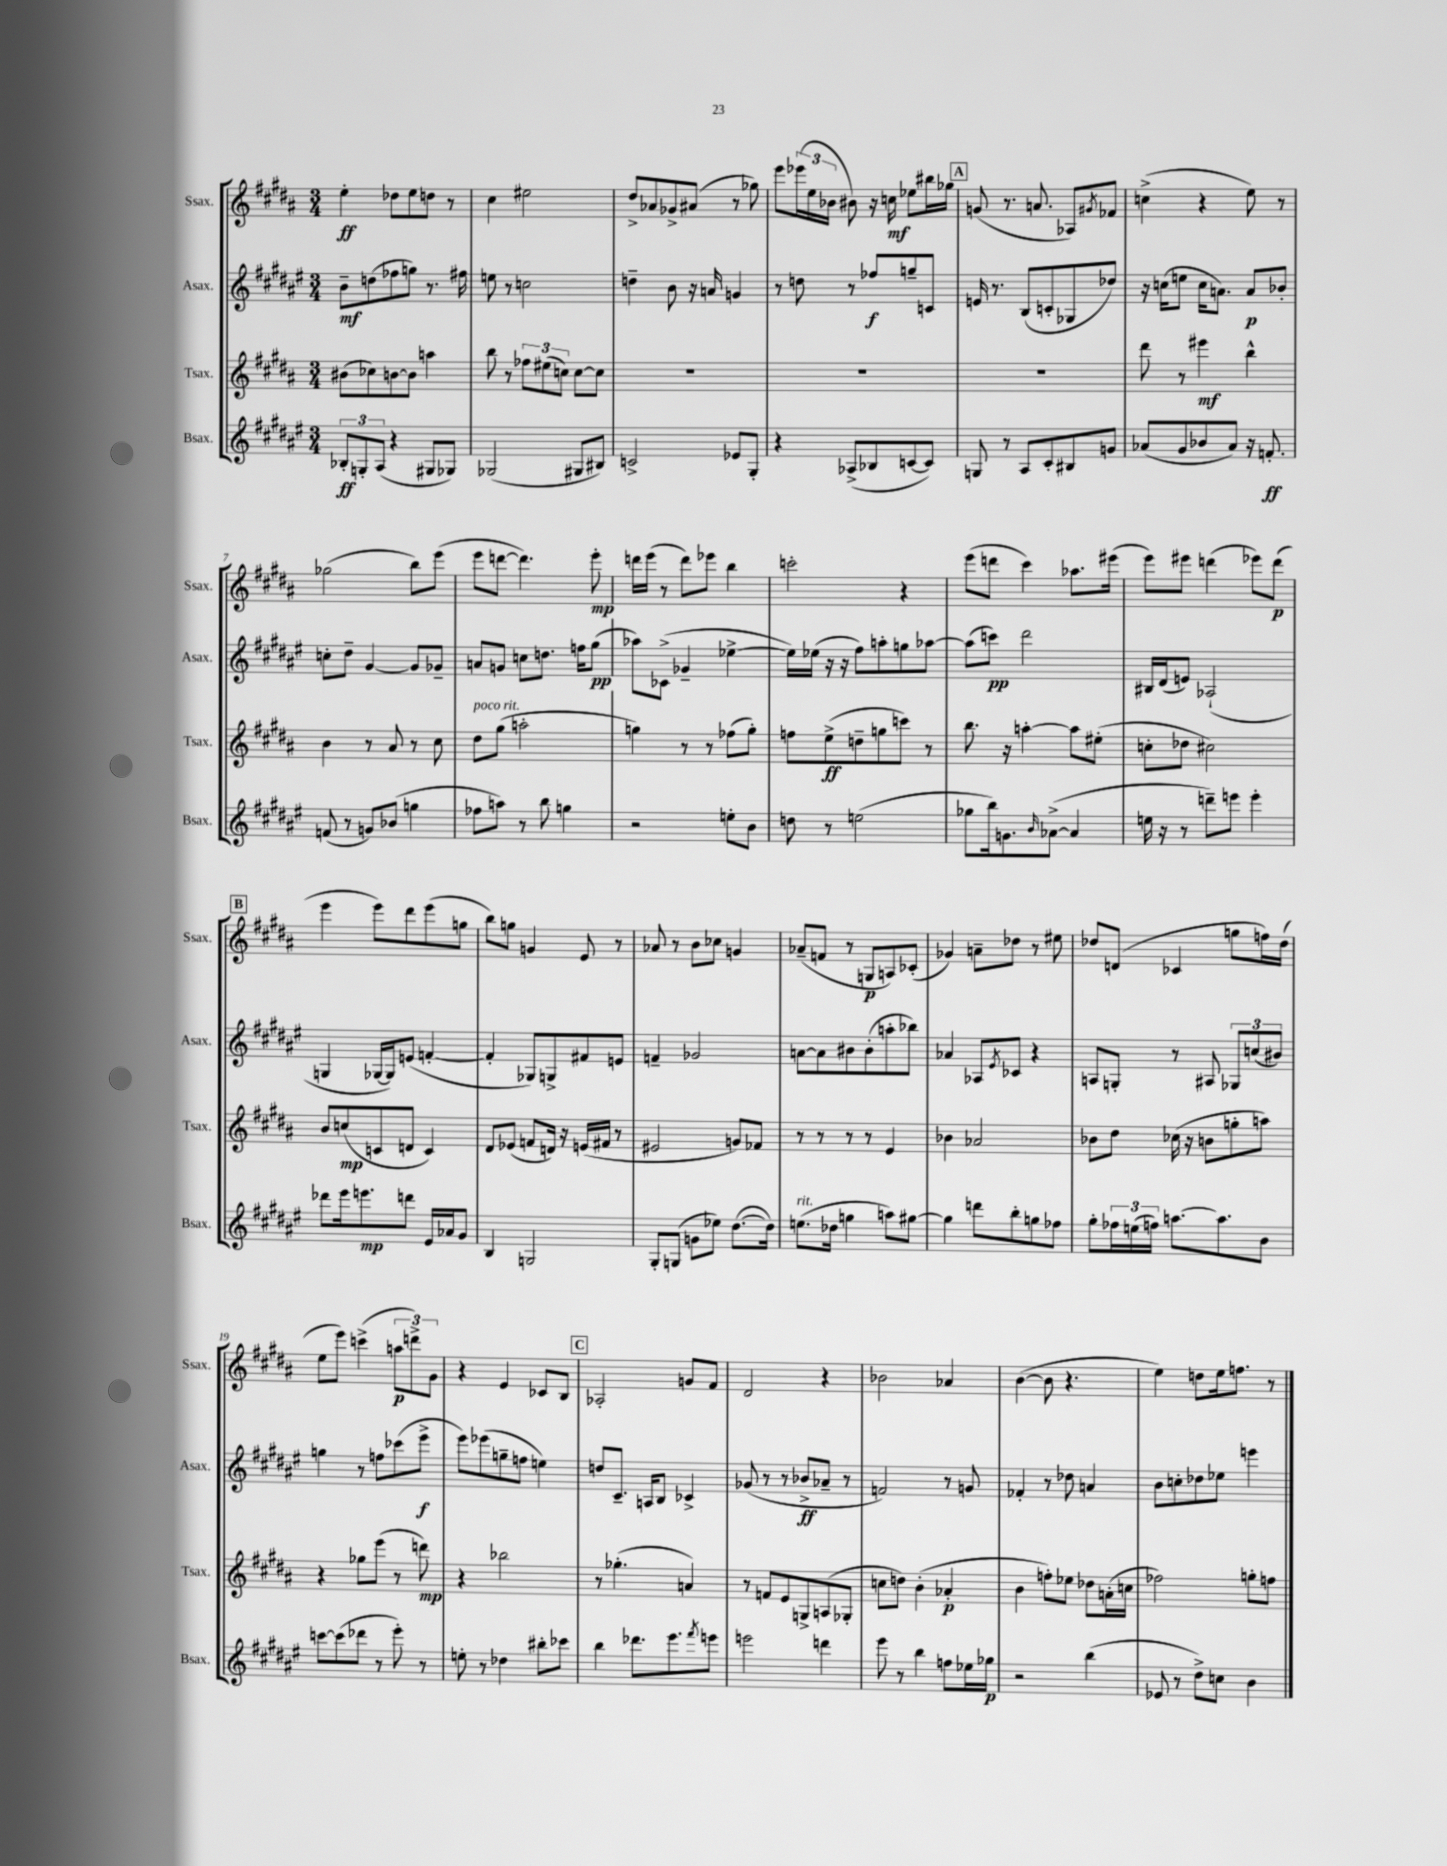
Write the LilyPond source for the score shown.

<<
\new StaffGroup <<
\new Staff = "s0" \with { instrumentName = "Ssax." shortInstrumentName = "Ssax." } {
    \clef treble \key b \major \numericTimeSignature \time 3/4
    e''4-.\ff des''8 e''8 d''8 r8 |
    cis''4 eis''2 |
    dis''8-> aes'8 ges'8-> ais'8( r8 ges''8) |
    e'''8 \tuplet 3/2 { ees'''16( e''16 bes'16 } bis'8) r16 c''16\mf ees''8 bis''16 ges''16 |
    \mark \markup { \box "A" } g'8( r8. a'8. aes8) \acciaccatura { gis'8 } fes'8 |
    c''4->( r4 e''8) r8 |
    ges''2( b''8) e'''8( |
    e'''8 d'''8~ d'''4.) e'''8-.\mp |
    d'''16 e'''16( r8 d'''8) ees'''8 b''4 |
    c'''2-. r4 |
    e'''8( d'''8 cis'''4) aes''8. eis'''16( |
    e'''8) eis'''8 d'''4( ees'''8) d'''8\p( |
    \mark \markup { \box "B" } e'''4 e'''8) dis'''8 e'''8( g''8 |
    b''8) g''8 g'4 e'8 r8 |
    aes'8 r8 b'8 ces''8 g'4 |
    aes'8--( f'8 r8 g8\p a8) ces'8-.( |
    ges'4) a'8-- des''8 r8 eis''8 |
    des''8 d'8( ces'4 g''8 f''16) des''16( |
    e''8 e'''8) c'''4->( \tuplet 3/2 { a''8\p d'''8->) gis'8 } |
    r4 e'4 ces'8 b8 |
    \mark \markup { \box "C" } aes2-. g'8 fis'8 |
    dis'2 r4 |
    bes'2 aes'4 |
    b'4~( b'8 r4. |
    e''4) d''8 e''16 f''8. r8 \bar "|." |
}
\new Staff = "s1" \with { instrumentName = "Asax." shortInstrumentName = "Asax." } {
    \clef treble \key fis \major \numericTimeSignature \time 3/4
    b'8--\mf d''8( fes''8 g''8) r8. fis''16 |
    e''8 r8 c''2 |
    d''4-- b'8 r16 a'16 g'4 |
    r8 d''8 r8 fes''8\f g''8-- c'8 |
    \mark \markup { \box "A" } e'16 r8. b8( c'8-. ges8 des''8) |
    r16 c''16( e''8 c''16 a'8.) a'8\p bes'8-. |
    c''8-. dis''8-- gis'4~ gis'8 ges'8-- |
    a'8 g'8 c''8 d''8. f''16 gis''8\pp( |
    aes''8) ces'8->( ges'4-- ees''4~-> |
    ees''16) ees''16( r16 r16 fis''8) a''8-. g''8 aes''8~ |
    aes''8( c'''8\pp) dis'''2 |
    bis16 dis'16( e'8) aes2-!( |
    \mark \markup { \box "B" } g4 ges16~ ges16) e'8( f'4~-. |
    f'4-. ges8) g8-> fis'8 e'8 |
    f'4-- ges'2 |
    a'8~ a'8 bis'8 bis'8-.( a''8-. bes''8) |
    aes'4 aes8 \acciaccatura { eis'8 } ces'8 r4 |
    a8 g8-. r8 ais8 \tuplet 3/2 { ges8 c''8( bis'8) } |
    g''4 r8 f''8 ces'''8( eis'''8->\f |
    eis'''8) ees'''8( g''8-- f''8 e''4) |
    \mark \markup { \box "C" } d''8 cis'8.-- a16 b8 ces'4-> |
    ges'8( r8 r8 bes'8->\ff aes'8-- r8 |
    f'2) r8 g'8 |
    fes'4-. r8 des''8 a'4 |
    b'8 c''8-. des''8 ees''8 e'''4 \bar "|." |
}
\new Staff = "s2" \with { instrumentName = "Tsax." shortInstrumentName = "Tsax." } {
    \clef treble \key b \major \numericTimeSignature \time 3/4
    bis'8( ces''8) b'8~ b'8 a''4 |
    b''8 r8 \tuplet 3/2 { fes''8 eis''8( c''8) } c''8~ c''8 |
    R2. |
    R2. |
    \mark \markup { \box "A" } R2. |
    dis'''8 r8 eis'''4\mf b''4-^ |
    b'4 r8 ais'8 r8 cis''8 |
    dis''8^\markup { \italic "poco rit." } gis''8( a''2-. |
    g''4) r8 r8 fes''8( g''8-.) |
    f''8 e''8->\ff( d''8-- g''8 c'''8) r8 |
    b''8. r16 a''4~-. a''8 eis''8-.( |
    c''8-. des''8 cis''2) |
    \mark \markup { \box "B" } b'8 c''8\mp( c'8 d'8 c'4) |
    dis'8 ees'8( f'8 d'16) r16 e'16( fis'16 r8 |
    eis'2 g'8) fes'8 |
    r8 r8 r8 r8 e'4 |
    bes'4 aes'2 |
    bes'8 dis''8 ces''16( r16 b'8 g''8-. a''8) |
    r4 ges''8 e'''8( r8 d'''8\mp) |
    r4 bes''2 |
    \mark \markup { \box "C" } r8 ges''4.-.( a'4) |
    r8 f'8 e'8 g8-> a8( ges8-. |
    c''8 d''8) b'4-.( aes'4-.\p |
    b'4 f''8-.) ees''8 des''8 a'16-.( c''16 |
    fes''2) g''8-. f''8 \bar "|." |
}
\new Staff = "s3" \with { instrumentName = "Bsax." shortInstrumentName = "Bsax." } {
    \clef treble \key fis \major \numericTimeSignature \time 3/4
    \tuplet 3/2 { bes8-.\ff g8-. ais8( } r4 gis8 ges8) |
    ges2( gis8 bis8) |
    c'2-> ees'8 gis8-. |
    r4 aes8->( bes8 c'8~ c'8) |
    \mark \markup { \box "A" } g8 r8 ais8 cis'8-. bis8 g'8 |
    aes'8( gis'8 bes'8 aes'8) r16 f'8.-.\ff |
    f'8( r8 g'8) bes'8( g''4 |
    fes''8 a''8) r8 b''8 g''4 |
    r2 e''8-. b'8 |
    d''8 r8 e''2( |
    ges''8 b''16) g'8. \grace { b'16 } aes'8~->( aes'4 |
    e''16 r16 r8 d'''8--) e'''8 e'''4-. |
    \mark \markup { \box "B" } des'''8 eis'''16 e'''8.\mp d'''8 eis'16 aes'16 gis'8 |
    b4 g2 |
    gis8-. g8( g'8 ees''8) dis''8.~( dis''16) |
    e''8.^\markup { \italic "rit." }( des''16 g''4 a''8) gis''8~ |
    gis''4 d'''8 b''8-. g''8 fes''8 |
    gis''8-. \tuplet 3/2 { fes''16 e''16( f''16) } a''8.~ a''8. b'8 |
    c'''8~ c'''8( des'''8 r8 eis'''8-.) r8 |
    e''8-. r8 des''4 bis''8-. ces'''8 |
    \mark \markup { \box "C" } b''4 des'''8. eis'''8. \acciaccatura { fis'''8 } e'''8 |
    e'''2 d'''4 |
    eis'''8 r8 b''4 f''8 ees''16 ges''16\p |
    r2 b''4( |
    ees'8 r8 dis''8->) c''8 b'4 \bar "|." |
}
>>
>>
